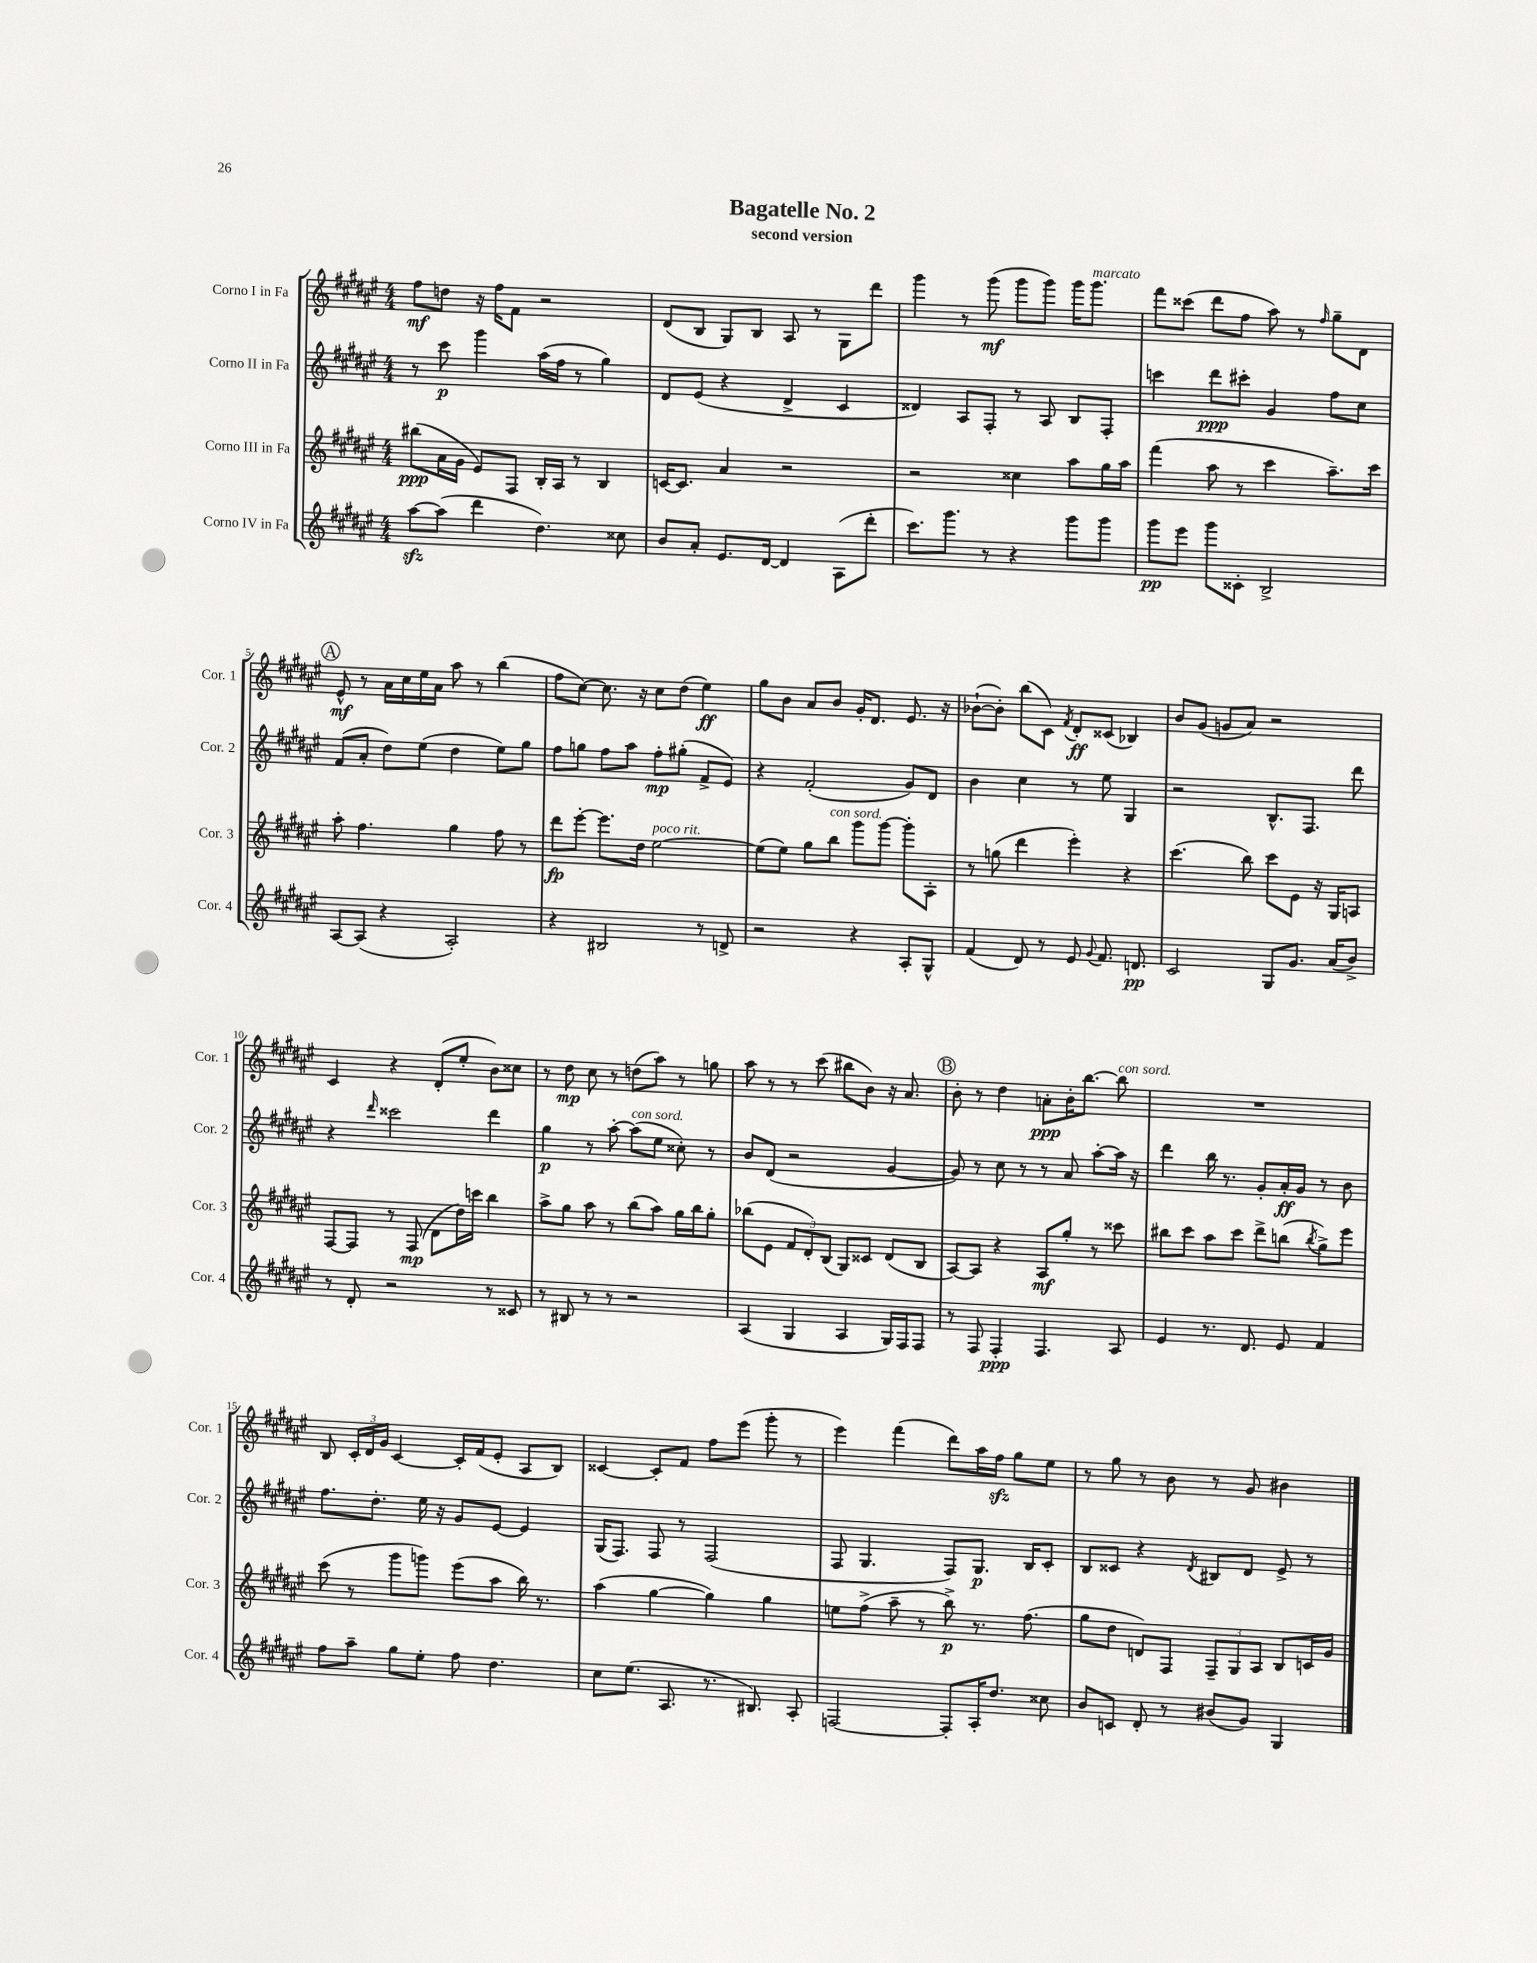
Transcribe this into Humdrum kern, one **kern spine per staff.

**kern	**kern	**kern	**kern
*staff4	*staff3	*staff2	*staff1
*clefG2	*clefG2	*clefG2	*clefG2
*k[f#c#g#d#a#e#]	*k[f#c#g#d#a#e#]	*k[f#c#g#d#a#e#]	*k[f#c#g#d#a#e#]
*M4/4	*M4/4	*M4/4	*M4/4
[8aa#\L	(8bb#\L	8r	8ff#\L
(8aa#\]J	16a#\L	8ccc#\	8dd\J
.	16g#\JJ	.	.
4ddd#\	8e#/L)	4ggg#\	16r
.	.	.	16ff#\LK
.	8F#/J	.	8f#\J
4.dd#\)	16B'/LL	(16aa#\LL	2r
.	16A#/JJ	16ff#\JJ	.
.	8r	8r	.
.	4B/	4gg#\)	.
8cc##\	.	.	.
=	=	=	=
8b/L	[16c/LK	8d#/L	(8d#/L
.	8.c/]J	.	.
8a#'/J	.	(8e#/J	8B/J
8.e#/L	4a#/	4r	8G#/L)
.	.	.	8B/J
[16d#/Jk	.	.	.
4d#/]	2r	4d#^/	8A#/
.	.	.	8r
(8A#\L	.	4c#/	8G#\L
8ddd#'\J	.	.	8ddd#\J
=	=	=	=
8.ccc#\L)	2r	4d##/)	4ggg#\
8.ggg#\J	.	.	.
.	.	8A#/L	8r
8r	.	8F#'/J	(8ggg#\
4r	4cc##\	8r	8ggg#\L
.	.	8A#/	8ggg#\J)
8ggg#\L	8aa#\L	8B/L	16ggg#\LK
.	.	.	8.ggg#\J
8ggg#\J	16gg#\L	8F#'/J	.
.	16aa#\JJ	.	.
=	=	=	=
8ggg#\L	(4fff#\	4ccc\	8fff#\L
8eee#\J	.	.	(8ccc##\J
8ggg#\L	8aa#\	8ddd#\L	8ddd#\L
8c##'\J	8r	8ccc#'\J	8ff#\J
2B^/	4ccc#\	4g#/	8aa#\)
.	.	.	8r
.	.	.	16qqff#/
.	8.aa#~\L)	8ff#\L	8gg#~\L
.	.	8cc#\J	8d#\J
.	16ccc#\Jk	.	.
=	=	=	=
[8A#/L	8aa#'\	(8f#/L	8e#^^/
(8A#/]J	4.ff#\	8a#'/J	8r
4r	.	8dd#\L)	16a#\LL
.	.	.	16cc#\
.	.	(8ee#\J	16ee#\
.	.	.	16a#\JJ
2A#'/)	4gg#\	4dd#\	8aa#\
.	.	.	8r
.	8ff#\	8ee#\L)	(4bb\
.	8r	8gg#\J	.
=	=	=	=
4r	8ddd#\L	8ff#\L	8ff#\L
.	[8eee#'\J	8gg\J	[8cc#\J)
2B#/	8.eee#\]L	8ff#\L	8.cc#\]
.	.	8aa#\J	.
.	16dd#\Jk	.	16r
.	[2ee#\	8ff#'\L	8cc#\L
.	.	(8gg#'\J	(8dd#\J
8r	.	8f#^/L	4ee#\)
8d^/	.	8e#/J)	.
=	=	=	=
2r	(8ee#\]L	4r	8gg#\L
.	8ee#\J)	.	8b\J
.	8gg#\L	(2f#'/	8a#/L
.	8bb\J	.	8b/J
4r	8ggg#\L	.	16g#'/LK
.	.	.	8.d#/J
.	[8ggg#\J	.	.
8A#'/L	8ggg#'\]L	8g#/L)	8.e#/
8G#^^/J	8A#'\J	8d#/J	.
.	.	.	16r
=	=	=	=
(4f#/	8r	4b\	([8b-`\L
.	(8gg\	.	8b-'\]J)
8d#/)	4ddd#\	4cc#\	(8bb\L
8r	.	.	8c#\J)
.	.	.	8qf#/
8e#/	4eee#'\)	8r	8d#'/L
8qqg#/	.	.	.
8.f#/	.	8ee#\	(8c##/J
.	4r	4G#/	4B-/)
8.d/	.	.	.
=	=	=	=
2c#/	(4.ccc#\	2r	8b/L
.	.	.	(8g#/J
.	.	.	8g/L
.	8bb\)	.	8a#/J)
8G#/L	8ccc#\L	8.B^^/L	2r
8.g#/J	8e#\J	.	.
.	.	8.F#/J	.
.	16r	.	.
(16a#/LK	16G#/LK	.	.
8b^/J)	8A/J	8ddd#\	.
=	=	=	=
8r	[8F#/L	4r	4c#/
8d#'/	8F#/]J	.	.
.	.	16qqddd#/	.
2r	8r	2ccc##\	4r
.	(8F#/	.	.
.	8d#\L	.	(8d#'/L
.	16dd#\L)	.	8ee#'/J
.	16ccc\JJ	.	.
8r	4bb\	4ddd#\	8b\L)
8c##/	.	.	8cc##\J
=	=	=	=
8r	8aa#^\L	4gg#\	8r
8B#/	8gg#\J	.	8dd#\
8r	8aa#\	8r	8cc#\
8r	8r	[8aa#'\	8r
2r	(8bb\L	(8aa#\]L	(8dd\L
.	8aa#\J)	8ee#\J	8aa#\J)
.	16gg#\LL	8cc##'\)	8r
.	16bb\J	.	.
.	8gg#'\J	8r	8gg\
=	=	=	=
(4A#/	(8bb-\L	8b/L	8aa#\
.	8e#\J	(8d#/J	8r
4G#/	12f#/L	2r	8r
.	12d#'/)	.	.
.	.	.	(8ccc#\
.	(12B/J	.	.
4A#/	8G#/L)	.	8bb#\L
.	8c##/J	.	8b\J)
16G#/LL)	(8d#/L	[4g#/	16r
16F#/J	.	.	8.a#/
8F#/J	8B/J	.	.
=	=	=	=
8r	[8A#/L)	8g#/])	8b'\
8F#/	8A#/]J	8r	8r
4F#'/	4r	8cc#\	4dd#\
.	.	8r	.
4.F#/	8A#/L	8r	8a'\L
.	8gg#'/J	8a#/	16b'\K
.	.	.	[8.bb\J
.	8r	[8aa#'\L	.
8A#/	8ccc##\	16aa#\]Jk	8bb\]
.	.	16r	.
=	=	=	=
4e#/	8bb#\L	4ddd#\	1r
.	8ccc#\J	.	.
8.r	8aa#\L	16bb\	.
.	.	8.r	.
.	8ccc#\J	.	.
8.d#/	.	.	.
.	8ddd#^\L	8g#'/L	.
8e#/	(8bb\J	16a#'/L	.
.	.	16g#/JJ	.
.	8qbb/	.	.
4f#/	8gg#^\L)	8r	.
.	8eee#\J	8b\	.
=	=	=	=
8ff#\L	(8ccc#\	8.ff#\L	8B/
8aa#~\J	8r	.	24c#'/LL
.	.	.	24d#/
.	.	8.dd#'\J	.
.	.	.	24g#/JJ
8gg#\L	8ggg#\L	.	[4c#/
8ee#'\J	8ggg\J)	16ee#\	.
.	.	16r	.
8ff#\	(8eee#\L	8g#/L	16c#'/]LL
.	.	.	(16f#/J
4.dd#\	8aa#\J	[8e#/J	8e#'/J
.	16bb\)	4e#/]	8A#/L
.	8.r	.	.
.	.	.	8B/J)
=	=	=	=
8cc#\L	(4aa#\	(16G#/LK	[4c##/
.	.	8.F#/J)	.
(8.ee#\J	.	.	.
.	[4gg#\	8F#/	8c##'/]L
8.A#/	.	.	.
.	.	8r	8f#/J
8.r	4gg#\])	(2F#/	8ff#\L
.	.	.	(8eee#\J
8.B#/)	.	.	.
.	4gg#\	.	8ggg#'\
8A#'/	.	.	8r
=	=	=	=
[2F/	8ee\L	8F#/	4eee#\)
.	(8ff#^\J	4.G#/	.
.	8aa#~\	.	(4fff#\
.	8r	.	.
8F'/]L	8bb^\)	8F#/L)	8ddd#\L)
16A#'/K	8.r	8.G#/J	16aa#\L
8.dd#/J	.	.	16ff#\JJ
.	.	.	8gg#\L
.	(8.ff#\	16B/LK	.
8cc##\	.	8c#'/J	8ee#\J
=	=	=	=
8b/L	8gg#\L	8B/L	8r
8c/J	8dd#\J	8c##/J	8gg#\
8d#'/	8d/L)	4r	8r
8r	8F#/J	.	8b\
.	.	8qd#/	.
(8b#/L	12F#~/L	8B#/L	8r
.	12G#/	.	.
8g#/J)	.	8d#/J	8g#/
.	12A#/J	.	.
4G#/	8B/L	8e#^/	4b#\
.	16c/L	8r	.
.	16g#/JJ	.	.
==	==	==	==
*-	*-	*-	*-
